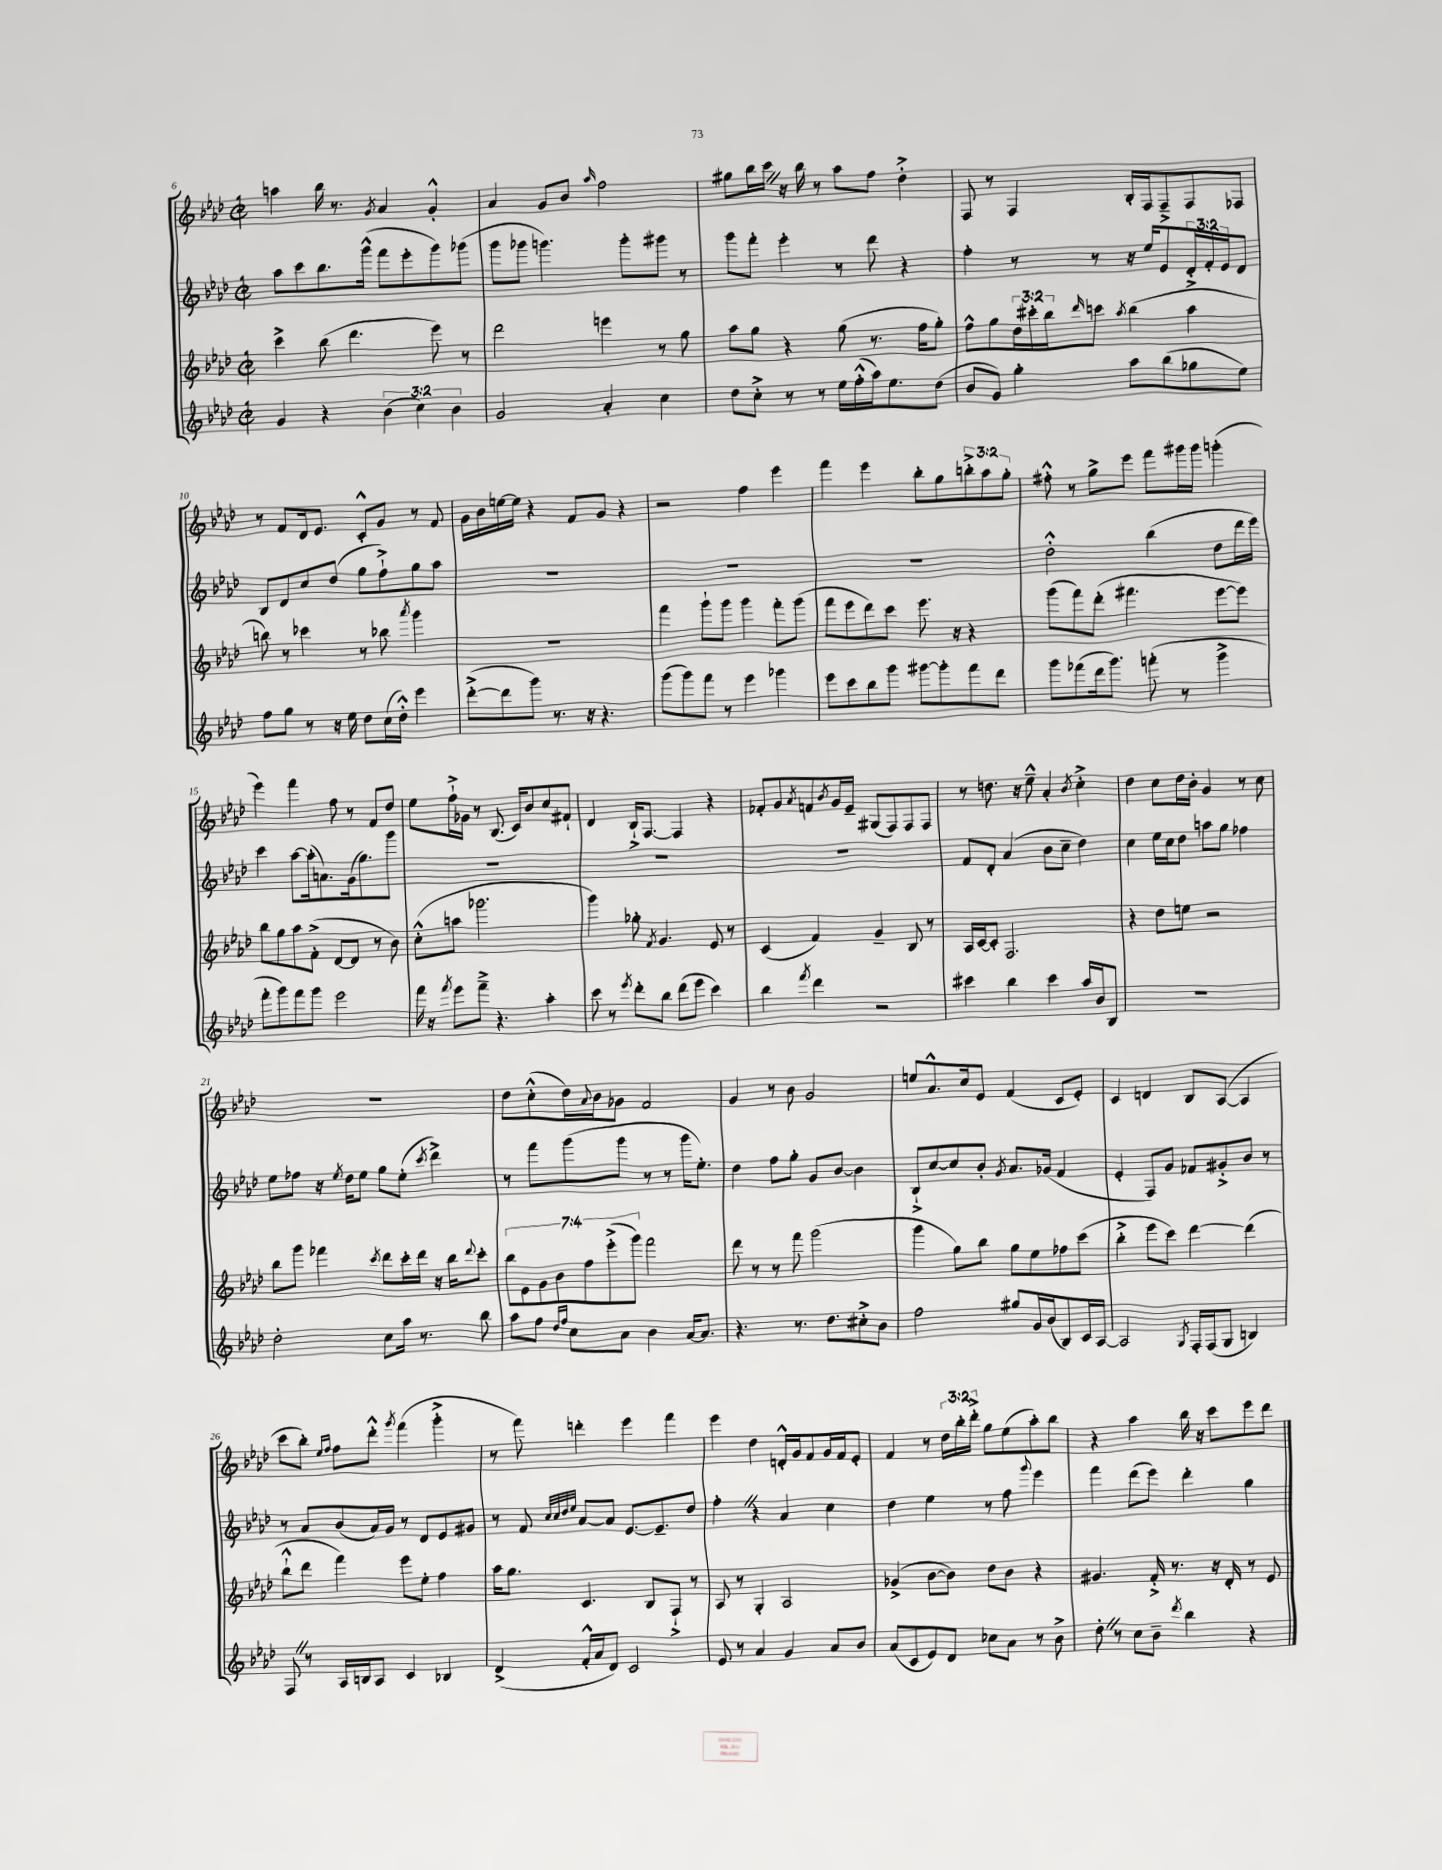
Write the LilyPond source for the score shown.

<<
\new StaffGroup <<
\new Staff = "s0" {
    \clef treble \key aes \major \defaultTimeSignature \time 2/2 \override Staff.TupletNumber.text = #tuplet-number::calc-fraction-text
    a''4 bes''16 r8. \acciaccatura { g'8 } aes'4 g'4-.-^ |
    aes'4 g'8 bes'8 \grace { aes''16 } f''2 |
    gis''8 bes''16 c'''16 \once \override BreathingSign.text = \markup { \musicglyph "scripts.caesura.straight" } \breathe r16 bes''16 r8 aes''8 f''8 des''4-.-> |
    f8 r8 f4 bes16-. f16 f8---> f8 fes8 |
    r8 f'8 des'16 ees'8. c'8-.-^ g'8 r8 f'8 |
    g'16 bes'16 e''16~ e''16 r4 f'8 g'8 r4 |
    r2 f''4 ees'''4 |
    f'''4 ees'''4 bes''8-. g''8 \tuplet 3/2 { b''8-.-> aes''8 g''8-. } |
    fis''8-.-^ r8 g''8-> ees'''8 f'''8 gis'''16 gis'''16 g'''4-.( |
    ees'''4) f'''4 f''8 r8 f'8 des''8 |
    ees''8 f''16-!-> ges'16 r8 bes8.( c'16) bes'8 c''8 fis'8-! |
    des'4 bes16-!-> f8.~ f4 r4 |
    fes'8-. g'8 \acciaccatura { aes'8 } f'8 \acciaccatura { bes'8 } g'16 ees'16-- gis8( f8) f8 f8 |
    r8 d''8. r16 ees''8---^ aes'4-. \acciaccatura { bes'8 } c''4-.-> |
    des''4 c''8 des''16 bes'16-. g'4 r8 c''8 |
    R1 |
    des''8 c''8-.-^( des''16) \appoggiatura { aes'8 } bes'16 ges'8 f'2 |
    g'4 r8 bes'8 g'2 |
    e''8 aes'8.-^ c''16 ees'8 f'4( c'8 ees'8-.) |
    c'4 d'4 bes8 aes8~( aes4 |
    c'''8 bes''8-.) \grace { ees''16 f''16 } f''8 des'''8-.-^ \acciaccatura { g'''8 } f'''4( g'''4-.-> |
    r8 f'''8) d'''4-. ees'''4 f'''4 |
    ees'''4 des''4 d'16-.-^ g'16 f'8 g'16 f'16 ees'8-. |
    f'4 r8 \tuplet 3/2 { des''16 bes''16-. des'''16-.-> } g''8 ees''8( aes''8-.) bes''8 |
    r4 aes''4 bes''16 r16 c'''8 ees'''8 des'''8 \bar "|." |
}
\new Staff = "s1" {
    \clef treble \key aes \major \defaultTimeSignature \time 2/2 \override Staff.TupletNumber.text = #tuplet-number::calc-fraction-text
    aes''8 c'''8 bes''8. g'''16-^( f'''8 ees'''8-. g'''8) ges'''8( |
    g'''8 ges'''8 g'''4.) g'''8-. gis'''8 r8 |
    g'''8 f'''8-. ees'''4-. r8 des'''8 r4 |
    f''4-. r8 r8 r16 ees''16 ees'8 \tuplet 3/2 { des'16-.-> f'16-. ees'16 } des'8 |
    bes8 des'8 c''8 des''8( g''8 f''8-!->) g''8 aes''8 |
    R1 |
    R1 |
    R1 |
    des''2-.-^ bes''4( des''8 des'''16 ees'''16) |
    c'''4 aes''8~ aes''16-.( a'8.) g'16( g''8.) g'''8 |
    R1 |
    R1 |
    R1 |
    f'8 des'8-. aes'4( bes'8 c''8-- des''4) |
    c''4 ees''16 c''16 des''8 a''8 g''8 fes''4 |
    ees''8 fes''8 r16 \acciaccatura { ees''8 } des''16 ees''8 g''8 ees''8-.( \acciaccatura { c'''8 } des'''4->) |
    r8 f'''8 g'''8( g'''8 r8 r8 g'''16 ees''8.-.) |
    des''4 f''8 g''8-. g'8 bes'8~ bes'4 |
    bes8-!-> c''8~ c''8 bes'8-. \acciaccatura { g'8 } aes'8. ges'16( f'4 |
    ees'4-. f8) g'8 fes'8 gis'8-.-> bes'8 r8 |
    r8 aes'8 bes'8( aes'16) g'16 r8 des'8 ees'8 gis'8 |
    r8 f'8 \grace { c''32 c''32 des''32 ees''32 } aes'8~ aes'8 ees'8.~ ees'8.-- des''8 |
    f''4-. \once \override BreathingSign.text = \markup { \musicglyph "scripts.caesura.straight" } \breathe r4 aes'4 c''4 |
    des''4 ees''4 r8 f''8 \appoggiatura { g'''8 } ees'''4 |
    f'''4 des'''8( ees'''8) des'''4-. g''4 \bar "|." |
}
\new Staff = "s2" {
    \clef treble \key aes \major \defaultTimeSignature \time 2/2 \override Staff.TupletNumber.text = #tuplet-number::calc-fraction-text
    c'''4-> bes''8( des'''4. ees'''8) r8 |
    des'''2 e'''4 r8 g''8 |
    aes''8 g''8 r4 g''8( r8. f''16 g''8-.) |
    f''8-^ g''8 \tuplet 3/2 { des''16 cis'''16-. bes''16 } \grace { des'''16 } c'''8 \acciaccatura { aes''8 } bes''4( aes''4 |
    b''8) r8 ces'''4 r8 bes''8 \acciaccatura { aes'''8 } g'''4 |
    R1 |
    f'''4 g'''8-! g'''8 g'''4 f'''8-. g'''8( |
    f'''8 ees'''8 des'''8) c'''8 ees'''8. r16 r4 |
    g'''8( f'''8) des'''8-.( fis'''4. ees'''8~ ees'''8) |
    bes''8 g''8 aes''8 f'8-.->( des'8~ des'8 r8 bes'8) |
    c''8-.-^( a''8 ges'''2. |
    g'''4) ges''8-. \acciaccatura { f'8 } g'4. ees'8 r8 |
    c'4( f'4) g'4-- bes8 r8 |
    aes16 c'16~ c'8-. f2. |
    r4 des''8 e''8 r2 |
    bes''8 g'''8 fes'''4 \acciaccatura { c'''8 } des'''8 c'''16-. des'''16 r16 bes''16 \appoggiatura { des'''8 } c'''8-. |
    \tuplet 7/4 { bes''8 ees'8 g'8 bes'8 f''8 ees'''8-.->( g'''8) } f'''2 |
    des'''8 r8 r8 f'''8 g'''2( |
    g'''4 g''8) bes''8 g''8 ees''8 fes''8 c'''8( |
    bes''4-.-> ees'''8 c'''8) des'''4~ des'''4( |
    bes''8-!-^ des'''8 f'''4) ees'''8 ees''8-. f''4 |
    aes''16 g''8. c'4. bes8 f8-!-> r8 |
    aes8 r8 g4-. aes2 |
    ges'4->( bes'8~ bes'8) des''8 bes'8 r4 |
    gis'4. f'16-.-> r8. r16 des'16-. r8 ees'8 \bar "|." |
}
\new Staff = "s3" {
    \clef treble \key aes \major \defaultTimeSignature \time 2/2 \override Staff.TupletNumber.text = #tuplet-number::calc-fraction-text
    g'4 r4 \tuplet 3/2 { bes'4( c''4) bes'4 } |
    g'2 aes'4-. c''4 |
    des''8 c''8-.-> r8 r8 ees''16 f''16-.-^( aes''16) ees''8. des''8( |
    bes'8 g'8) g''4-. aes''8 bes''8( ges''8 ees''8) |
    f''8 g''8 r8 r16 ees''16 des''8 c''16( des''16-.-^) ees'''4 |
    des'''8~-.->( des'''8 g'''8) r8. r16 r4. |
    g'''8( g'''8) f'''8 r8 ees'''4 ges'''4 |
    ees'''8 c'''8 bes''8 g'''8 gis'''8~ gis'''8-. f'''8 des'''8 |
    g'''8 fes'''8( des'''16 g'''8.) f'''8-.( r8 g'''4-> |
    f'''8-. g'''8) f'''8 g'''8 ees'''2 |
    f'''16 r16 \acciaccatura { f'''8 } ees'''8 f'''8---> r4. aes''4-. |
    c'''8 r8 \acciaccatura { ees'''8 } des'''8-. bes''8 des'''8( ees'''8 c'''4) |
    bes''4 \acciaccatura { f'''8 } des'''4 r2 |
    cis'''4 bes''4 cis'''4 aes''16 bes'16 bes8 |
    R1 |
    des''2-. c''8 aes''16 r8. bes''8 |
    aes''8 f''8 \grace { des''16 f''16 } c''8 aes'8 bes'4 aes'16~ aes'8. |
    r4. r8. des''8. cis''8-.-> bes'8 |
    f''2 gis''8 g'16 bes'16( bes8) c'16 aes16~ |
    aes2 \acciaccatura { g8 } f16-. f16( g8 b4) |
    f8 \once \override BreathingSign.text = \markup { \musicglyph "scripts.caesura.straight" } \breathe r8 aes16 b16 aes8 c'4 bes4 |
    des'4->( f'16-.-^ aes'16 des'8) c'2 |
    ees'8 r8 aes'4 g'4 aes'8 bes'8 |
    aes'8( c'8 ees'8) des'8 ces''8 aes'8 r8 bes'8-> |
    des''8-. \once \override BreathingSign.text = \markup { \musicglyph "scripts.caesura.straight" } \breathe r8 c''8 bes'8-- \acciaccatura { des'''8 } bes''4 r4 \bar "|." |
}
>>
>>
\layout { \context { \Score currentBarNumber = #6 } }
